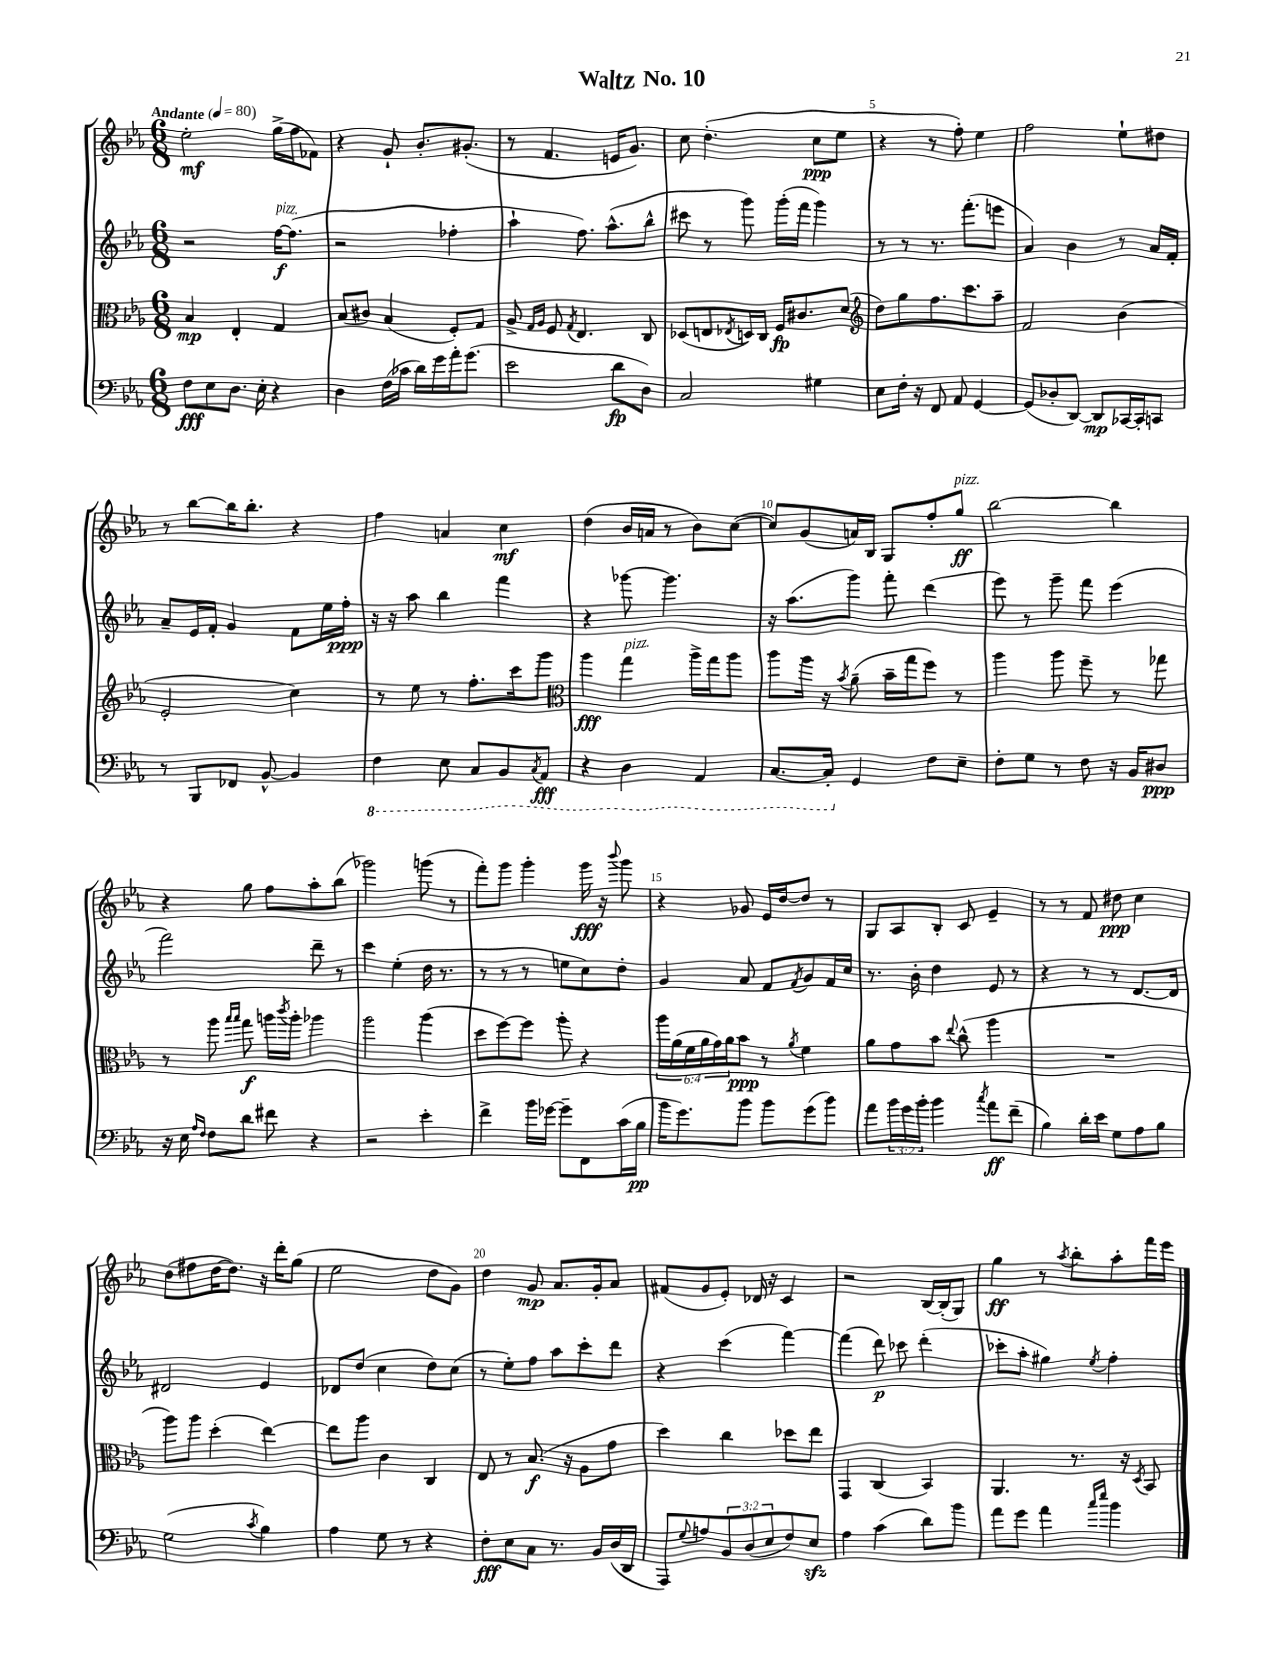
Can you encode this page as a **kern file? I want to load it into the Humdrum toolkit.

**kern	**dynam	**kern	**dynam	**kern	**dynam	**kern	**dynam
*part4	*part4	*part3	*part3	*part2	*part2	*part1	*part1
*staff4	*staff4	*staff3	*staff3	*staff2	*staff2	*staff1	*staff1
*clefF4	*	*clefC3	*	*clefG2	*	*clefG2	*
*k[b-e-a-]	*	*k[b-e-a-]	*	*k[b-e-a-]	*	*k[b-e-a-]	*
*M6/8	*	*M6/8	*	*M6/8	*	*M6/8	*
*MM80	*	*MM80	*	*MM80	*	*MM80	*
=1	=1	=1	=1	=1	=1	=1	=1
!	!	!	!	!	!	!LO:TX:a:B:t=Andante	!
8F\L	fff	4B-/	mp	2r	.	2ee-'\	mf
8E-\	.	.	.	.	.	.	.
8.D\J	.	4E-'/	.	.	.	.	.
16E-'\	.	.	.	.	.	.	.
!	!	!	!	!LO:TX:a:i:t=pizz.	!	!	!
4r	.	4G/	.	[16ff\KL	f	(16gg^\LL	.
.	.	.	.	(8.ff\J]	.	16ff\J	.
.	.	.	.	.	.	8f-X\J)	.
=2	=2	=2	=2	=2	=2	=2	=2
4D\	.	(8B-/L	.	2r	.	4r	.
.	.	8c#X/J)	.	.	.	.	.
(16F\LL	.	(4B-/	.	.	.	8g`/	.
16c-X\JJ	.	.	.	.	.	.	.
16d\LL)	.	.	.	.	.	8.b-'/L	.
16g\	.	.	.	.	.	.	.
16a-'\J	.	8F'/L)	.	4ff-X'\	.	.	.
(8.g\J	.	.	.	.	.	(8.g#X'/J	.
.	.	8G/J	.	.	.	.	.
=3	=3	=3	=3	=3	=3	=3	=3
2e-\	.	8A-^/	.	4aa-`\	.	8r	.
.	.	16qqG/LL	.	.	.	.	.
.	.	16qqA-/JJ	.	.	.	.	.
.	.	8F/	.	.	.	4.f/	.
.	.	8qG/	.	.	.	.	.
.	.	4.E-/	.	8.ff\)	.	.	.
.	.	.	.	(8.aa-^^\L	.	.	.
8d\L	fp	.	.	.	.	16en/KL	.
.	.	.	.	.	.	8.g/J)	.
8D\J)	.	8C/	.	8bb-^^\J	.	.	.
=4	=4	=4	=4	=4	=4	=4	=4
2C/	.	(8D-X/L	.	8ccc#X\	.	8cc\	.
.	.	8En/	.	8r	.	(4.dd'\	.
.	.	8qE-X/	.	.	.	.	.
.	.	16Dn/L)	.	8ggg\)	.	.	.
.	.	16C/JJ	.	.	.	.	.
.	.	16F/KL	fp	(16ggg'\LL	.	.	.
.	.	8.c#X/	.	16fff\JJ	.	.	.
4G#X\	.	.	.	4ggg\)	.	8cc\L	ppp
.	.	(8d/J	.	.	.	8ee-\J	.
=5	=5	=5	=5	=5	=5	=5	=5
*	*	*clefG2	*	*	*	*	*
8E-\L	.	8dd\L)	.	8r	.	4r	.
16F'\Jk	.	8gg\	.	8r	.	.	.
16r	.	.	.	.	.	.	.
8FF/	.	8.ff\	.	8.r	.	8r	.
8AA-/	.	.	.	.	.	8ff'\)	.
.	.	8.ccc\	.	(8.fff'\L	.	.	.
[4GG/	.	.	.	.	.	4ee-\	.
.	.	8aa-~\J	.	8eeen\J	.	.	.
=6	=6	=6	=6	=6	=6	=6	=6
(8GG/L]	.	2f/	.	4a-/)	.	2ff\	.
8D-X'/	.	.	.	.	.	.	.
[8DD/J)	.	.	.	4b-\	.	.	.
8DD/L]	mp	.	.	.	.	.	.
[16CC-X/L	.	(4b-\	.	8r	.	8ee-`\L	.
16CC-'/J]	.	.	.	.	.	.	.
8CCn/J	.	.	.	16a-/LL	.	8dd#X\J	.
.	.	.	.	16f'/JJ	.	.	.
!!LO:LB:g=z
=7	=7	=7	=7	=7	=7	=7	=7
8r	.	2e-'/	.	8a-~/L	.	8r	.
8BBB-/L	.	.	.	16e-/L	.	[8bb-\L	.
.	.	.	.	16f'/JJ	.	.	.
8FF-X/J	.	.	.	4g/	.	16bb-\K]	.
.	.	.	.	.	.	8.bb-'\J	.
[8BB-^^/	.	.	.	.	.	.	.
4BB-/]	.	4cc\)	.	8f\L	.	4r	.
.	.	.	.	16ee-\L	.	.	.
.	.	.	.	16ff'\JJ	ppp	.	.
=8	=8	=8	=8	=8	=8	=8	=8
*8ba	*	*	*	*	*	*	*
4FF\	.	8r	.	16r	.	4ff\	.
.	.	.	.	16r	.	.	.
.	.	8ee-\	.	8aa-\	.	.	.
8EE-\	.	8r	.	4bb-\	.	4an/	.
8CC/L	.	8.ff'\L	.	.	.	.	.
8BBB-/	.	.	.	4fff\	.	4cc\	mf
.	.	16ccc\k	.	.	.	.	.
8qCC/	.	.	.	.	.	.	.
8AAA-/J	fff	8ggg\J	.	.	.	.	.
=9	=9	=9	=9	=9	=9	=9	=9
*	*	*clefC3	*	*	*	*	*
4r	.	4aa-\	fff	4r	.	(4dd\	.
!	!	!LO:TX:a:i:t=pizz.	!	!	!	!	!
4DD\	.	4gg\	.	[8ggg-X\	.	16b-/LL	.
.	.	.	.	.	.	16an/JJ	.
.	.	.	.	4.ggg-\]	.	8r	.
4AAA-/	.	16aa-^\LL	.	.	.	8b-\L)	.
.	.	16gg\J	.	.	.	.	.
.	.	8aa-\J	.	.	.	([8cc\J	.
=10	=10	=10	=10	=10	=10	=10	=10
[8.CC/L	.	8aa-\L	.	16r	.	8cc/L])	.
.	.	.	.	(8.aa-\L	.	.	.
.	.	16aa-\Jk	.	.	.	(8g/	.
16CC'/Jk]	.	16r	.	.	.	.	.
.	.	8qb-/	.	.	.	.	.
*X8ba	*	*	*	*	*	*	*
4GG/	.	(8a-~\	.	8ggg\J)	.	16an/L)	.
.	.	.	.	.	.	16B-/JJ	.
.	.	16b-~\LL	.	8fff'\	.	8G/L	.
.	.	16gg\J	.	.	.	.	.
8F\L	.	8ff\J)	.	(4ddd\	.	8ff'/	.
!	!	!	!	!	!	!LO:TX:a:i:t=pizz.	!
8E-~\J	.	8r	.	.	.	8gg/J	ff
=11	=11	=11	=11	=11	=11	=11	=11
8F'\L	.	4aa-\	.	8eee-\)	.	[2bb-\	.
8G\J	.	.	.	8r	.	.	.
8r	.	8aa-\	.	8ggg~\	.	.	.
8F\	.	8ff~\	.	8fff\	.	.	.
16r	.	8r	.	(4eee-\	.	4bb-\]	.
16BB-/KL	.	.	.	.	.	.	.
8D#X/J	ppp	8gg-X\	.	.	.	.	.
!!LO:LB:g=z
=12	=12	=12	=12	=12	=12	=12	=12
16r	.	8r	.	2fff\)	.	4r	.
16E-\	.	.	.	.	.	.	.
16qqA-/LL	.	.	.	.	.	.	.
16qqF/JJ	.	.	.	.	.	.	.
8F\L	.	8aa-\	.	.	.	.	.
.	.	16qqbb-/LL	.	.	.	.	.
.	.	16qqbb-/JJ	.	.	.	.	.
8d\J	.	8gg\	f	.	.	8gg\	.
8f#X\	.	16aan\LL	.	.	.	8ff\L	.
.	.	8qccc/	.	.	.	.	.
.	.	16aa'\JJ	.	.	.	.	.
4r	.	4aa-X\	.	8ddd~\	.	8aa-'\	.
.	.	.	.	8r	.	(8bb-\J	.
=13	=13	=13	=13	=13	=13	=13	=13
2r	.	2aa-\	.	4ccc\	.	2ggg-X\)	.
.	.	.	.	(4ee-'\	.	.	.
4e-'\	.	(4aa-\	.	16dd\	.	(8gggn\	.
.	.	.	.	8.r	.	.	.
.	.	.	.	.	.	8r	.
=14	=14	=14	=14	=14	=14	=14	=14
4f^\	.	8dd\L	.	8r	.	8fff'\L)	.
.	.	[8ff\)	.	8r	.	8ggg\J	.
16b-\LL	.	8ff\J]	.	8r	.	4ggg'\	.
[16g-X\JJ	.	.	.	.	.	.	.
8g-~\L]	.	8aa-'\	.	8een\L	.	.	.
8FF\	.	4r	.	8cc\)	.	16ggg\	fff
.	.	.	.	.	.	16r	.
.	.	.	.	.	.	8qqbbb-/	.
(16c\L	.	.	.	8dd'\J	.	8ggg\	.
16B-\JJ	pp	.	.	.	.	.	.
=15	=15	=15	=15	=15	=15	=15	=15
16b-\KL	.	24aa-\LL	.	4g/	.	4r	.
.	.	(24a-\	.	.	.	.	.
8.g\)	.	.	.	.	.	.	.
.	.	24f\	.	.	.	.	.
.	.	24a-\	.	.	.	.	.
.	.	24g\)	.	.	.	.	.
.	.	24a-\J	.	.	.	.	.
8b-\J	.	8b-\J	ppp	8a-/	.	8g-X/	.
8b-\L	.	8r	.	8f/L	.	16e-/LL	.
.	.	.	.	.	.	[16dd/J	.
.	.	8qa-/	.	8qf/	.	.	.
(8g\	.	4f\	.	8g/	.	8dd/J]	.
8b-\J)	.	.	.	16f/L	.	8r	.
.	.	.	.	16cc/JJ	.	.	.
=16	=16	=16	=16	=16	=16	=16	=16
8a-\L	.	8a-\L	.	8.r	.	8G/L	.
24b-\L	.	8g\	.	.	.	8A-/	.
24g\	.	.	.	.	.	.	.
.	.	.	.	16b-'\	.	.	.
24b-'\JJ	.	.	.	.	.	.	.
4b-\	.	8b-\J	.	4dd\	.	8B-'/J	.
.	.	8qqee-/	.	.	.	.	.
.	.	(8cc^^\	.	.	.	8c/	.
8qcc/	.	.	.	.	.	.	.
8a-\L	ff	4aa-\	.	8e-/	.	4e-~/	.
(8f~\J	.	.	.	8r	.	.	.
=17	=17	=17	=17	=17	=17	=17	=17
4B-\)	.	2.r	.	4r	.	8r	.
.	.	.	.	.	.	8r	.
16d'\LL	.	.	.	8r	.	8f/	.
16e-\JJ	.	.	.	.	.	.	.
8G\L	.	.	.	8r	.	8dd#X\	ppp
8A-\	.	.	.	[8.d/L	.	4cc\	.
8B-\J	.	.	.	.	.	.	.
.	.	.	.	16d/Jk]	.	.	.
!!LO:LB:g=z
=18	=18	=18	=18	=18	=18	=18	=18
(2G\	.	8aa-\L)	.	2d#X/	.	(8dd\L	.
.	.	8aa-\J	.	.	.	8ff#X\	.
.	.	(4dd'\	.	.	.	[16dd\K	.
.	.	.	.	.	.	8.dd\J])	.
8qc/	.	.	.	.	.	.	.
4B-\)	.	[4ee-\)	.	4e-/	.	16r	.
.	.	.	.	.	.	16ddd'\KL	.
.	.	.	.	.	.	(8gg\J	.
=19	=19	=19	=19	=19	=19	=19	=19
4A-\	.	8ee-\L]	.	8d-X/L	.	2ee-\	.
.	.	8aa-\J	.	(8dd/J	.	.	.
8G\	.	4c\	.	4cc\	.	.	.
8r	.	.	.	.	.	.	.
4r	.	4C/	.	8dd\L)	.	8dd\L	.
.	.	.	.	(8cc\J	.	8g\J)	.
=20	=20	=20	=20	=20	=20	=20	=20
8F'\L	fff	8E-/	.	8r	.	4dd\	.
8E-\	.	8r	.	8ee-'\L)	.	.	.
8C\J	.	(8.B-/	f	8ff\J	.	8g/	mp
8.r	.	.	.	8aa-\L	.	8.a-/L	.
.	.	16r	.	.	.	.	.
.	.	8A-\L	.	8ccc'\	.	.	.
16BB-/LL	.	.	.	.	.	16g'/k	.
(16D/	.	8g\J	.	8ddd\J	.	8a-/J	.
16DD/JJ	.	.	.	.	.	.	.
=21	=21	=21	=21	=21	=21	=21	=21
8AAA-/L)	.	4dd\)	.	4r	.	(8f#X/L	.
8qqG/	.	.	.	.	.	.	.
8An/	.	.	.	.	.	8g/	.
12BB-/	.	4cc\	.	(4ccc\	.	8e-'/J)	.
(12D/	.	.	.	.	.	.	.
.	.	.	.	.	.	16d-X/	.
12E-/	.	.	.	.	.	.	.
.	.	.	.	.	.	16r	.
8F/)	.	8dd-X\L	.	[4fff\)	.	4c/	.
8E-zz/J	.	8ee-\J	.	.	.	.	.
=22	=22	=22	=22	=22	=22	=22	=22
4A-\	.	4GG/	.	(4fff\]	.	2r	.
(4c\	.	(4C/	.	8ddd\)	p	.	.
.	.	.	.	8ccc-X\	.	.	.
8d\L)	.	4BB-/)	.	(4ddd'\	.	[16B-/LL	.
.	.	.	.	.	.	(16B-'/J]	.
8b-\J	.	.	.	.	.	8G/J)	.
=23	=23	=23	=23	=23	=23	=23	=23
8a-\L	.	4.AA-/	.	8ccc-X'\L	.	4gg\	ff
8g\J	.	.	.	8aa-'\J	.	.	.
4a-\	.	.	.	4gg#X\)	.	8r	.
.	.	.	.	.	.	8qaa-/	.
.	.	8.r	.	.	.	8bb-'\L	.
16qqcc/LL	.	.	.	.	.	.	.
16qqee-/JJ	.	.	.	8qee-/	.	.	.
4b-\	.	.	.	4ff'\	.	8aa-'\	.
.	.	16r	.	.	.	.	.
.	.	8qD/	.	.	.	.	.
.	.	8BB-/	.	.	.	16fff\L	.
.	.	.	.	.	.	16eee-\JJ	.
==	==	==	==	==	==	==	==
*-	*-	*-	*-	*-	*-	*-	*-
